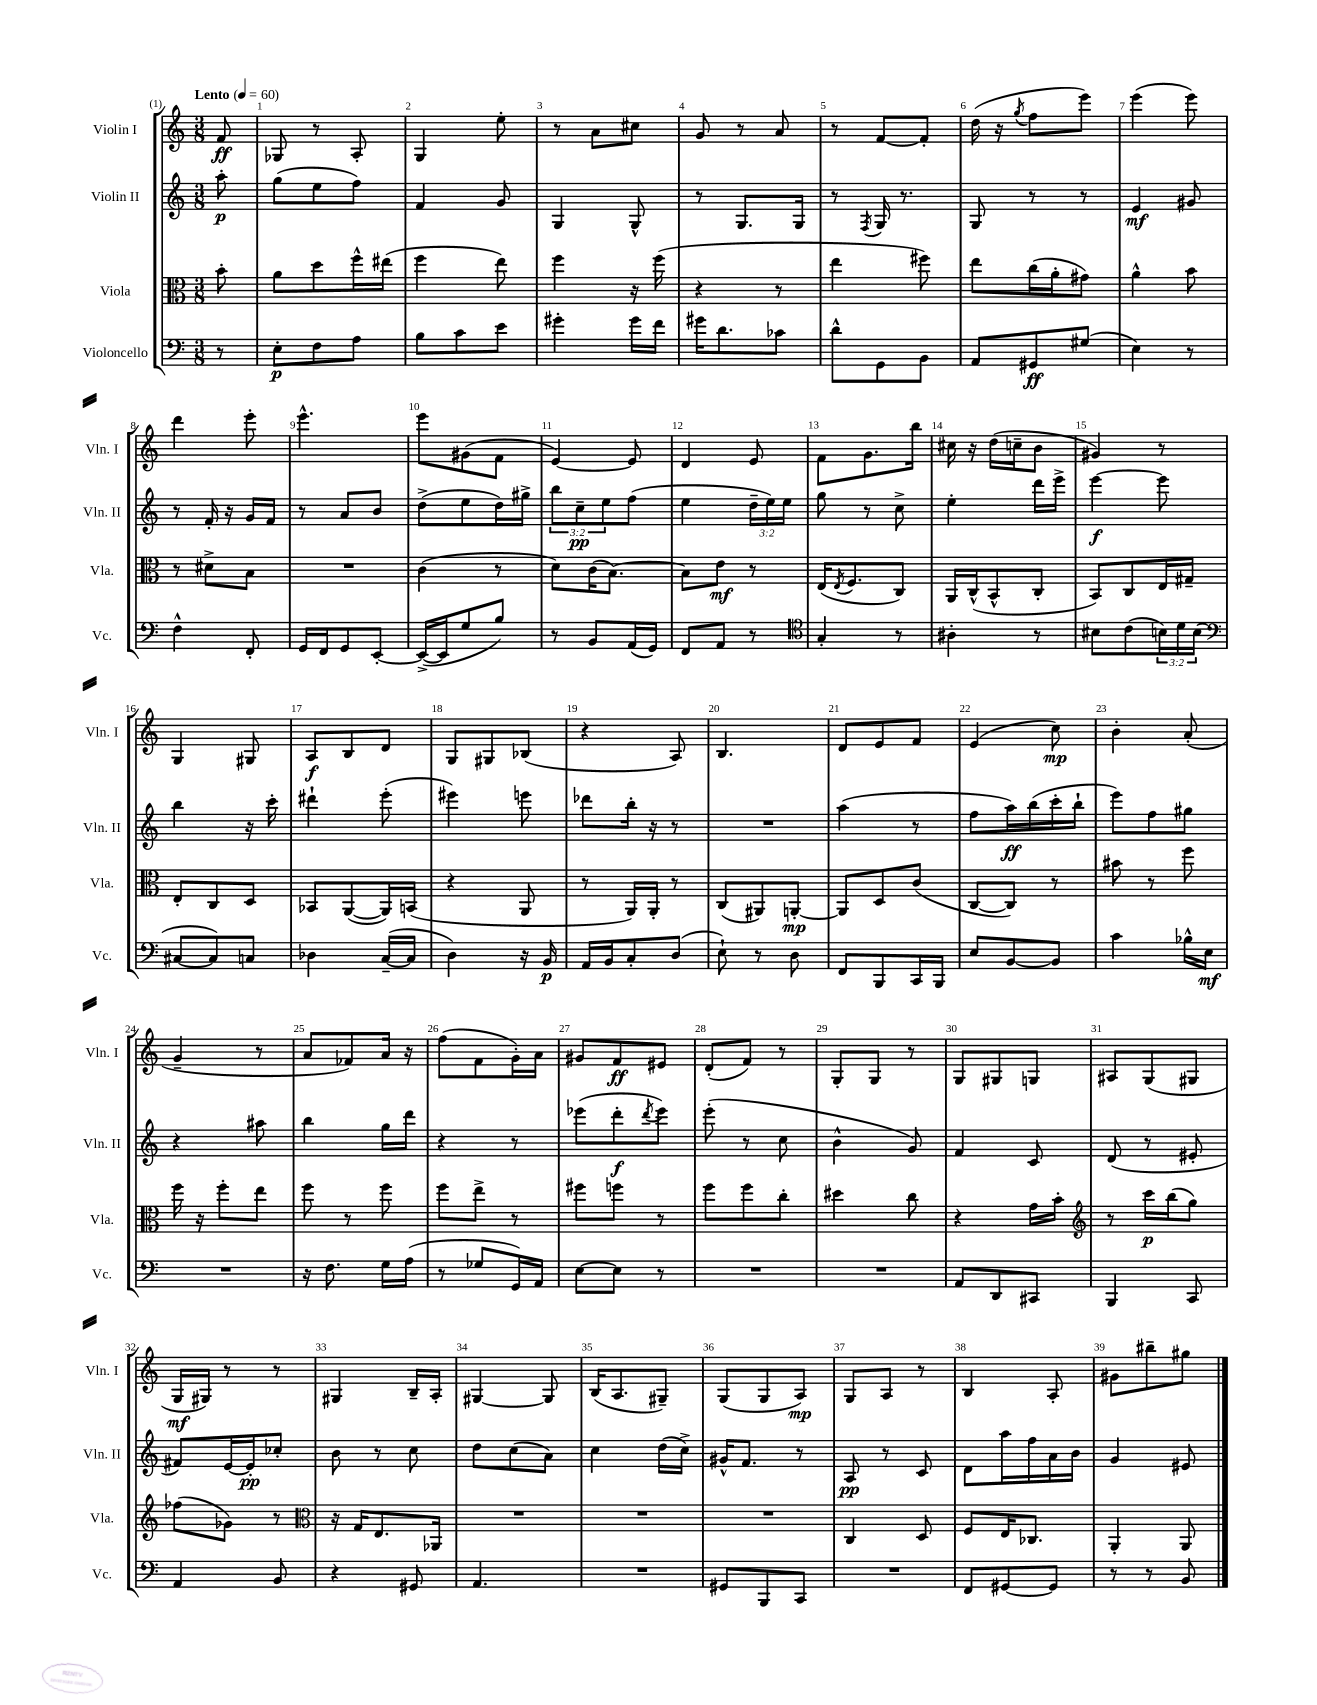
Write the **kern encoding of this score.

**kern	**kern	**kern	**kern
*staff4	*staff3	*staff2	*staff1
*clefF4	*clefC3	*clefG2	*clefG2
*k[]	*k[]	*k[]	*k[]
*M3/8	*M3/8	*M3/8	*M3/8
*MM60	*MM60	*MM60	*MM60
8r	8b'	8aa'	8f
=	=	=	=
8E'	8a	(8gg	8G-
8F	8dd	8ee	8r
8A	16ff^^	8ff)	8A'
.	(16ee#	.	.
=	=	=	=
8B	4ff	4f	4G
8c	.	.	.
8e	8ee)	8g	8ee'
=	=	=	=
4g#'	4ff	4G	8r
.	.	.	8a
16g#	16r	8G^^	8cc#
16f	(16ff	.	.
=	=	=	=
16g#	4r	8r	8g
8.d	.	.	.
.	.	8.G	8r
8c-	8r	.	8a
.	.	16G	.
=	=	=	=
8d^^	4ee	8r	8r
.	.	8qF	.
8GG	.	16G	[8f
.	.	8.r	.
8BB	8ff#)	.	8f']
=	=	=	=
8AA	8ee	8G	(16dd
.	.	.	16r
.	.	.	8qgg
8GG#	(16cc	8r	8ff
.	16a'	.	.
(8G#	8g#)	8r	8eee)
=	=	=	=
4E)	4a^^	4e	(4eee
8r	8b	8g#	8eee)
=	=	=	=
4F^^	8r	8r	4ddd
.	8d#^	16f'	.
.	.	16r	.
8FF'	8B	16g	8eee'
.	.	16f	.
=	=	=	=
16GG	4.r	8r	4.eee^^
16FF	.	.	.
8GG	.	8a	.
[8EE'	.	8b	.
=	=	=	=
(16EE^_	(4c	(8dd^	8eee
16EE]	.	.	.
8G	.	8ee	(8g#
8B)	8r	16dd)	8f
.	.	16gg#^	.
=	=	=	=
8r	8d)	12bb	[4e)
.	.	12cc~	.
8BB	(16c	.	.
.	.	12ee	.
.	[8.B)	.	.
(16AA	.	(8ff	8e]
16GG)	.	.	.
=	=	=	=
8FF	8B]	4ee	4d
8AA	8e	.	.
8r	8r	24dd~	8e
.	.	24ee)	.
.	.	24ee	.
=	=	=	=
*clefC4	*	*	*
4G'	(16E	8gg	8f
.	8qE	.	.
.	8.F	.	.
.	.	8r	8.g
8r	8C)	8cc^	.
.	.	.	16bb
=	=	=	=
4A#'	16AA	4ee'	16cc#
.	(16C^^	.	16r
.	8BB^^	.	(16dd
.	.	.	16cc~
8r	8C'	16ddd	8b
.	.	16eee^	.
=	=	=	=
8B#	8BB)	[4eee	4g#)
(8c	8C	.	.
24B)	16E	8eee]	8r
24d	.	.	.
.	16G#~	.	.
(24B	.	.	.
=	=	=	=
*clefF4	*	*	*
[8C#	8E'	4bb	4G
8C#])	8C	.	.
8C	8D	16r	8G#
.	.	16ccc'	.
=	=	=	=
4D-	8BB-	4ddd#`	8A
.	([8AA	.	8B
([16C~	16AA])	(8eee'	8d
16C]	(16BB	.	.
=	=	=	=
4D)	4r	4eee#)	8G
.	.	.	8G#
16r	8AA	8eee	(8B-
16BB	.	.	.
=	=	=	=
16AA	8r	8ddd-	4r
16BB	.	.	.
8C'	16AA)	16bb'	.
.	16AA'	16r	.
(8D	8r	8r	8A)
=	=	=	=
8E`)	(8C	4.r	4.B
8r	8AA#)	.	.
8D	[8AA'	.	.
=	=	=	=
8FF	8AA]	(4aa	8d
8BBB	8D	.	8e
16CC	(8c	8r	8f
16BBB	.	.	.
=	=	=	=
8E	[8C	8ff	(4e
[8BB	8C])	16aa)	.
.	.	(16bb	.
8BB]	8r	16ccc'	8cc)
.	.	16bb`	.
=	=	=	=
4c	8b#	8eee)	4b'
.	8r	8ff	.
16B-^^	8ff	8gg#	(8a'
16E	.	.	.
=	=	=	=
4.r	16ff	4r	4g~
.	16r	.	.
.	8ff'	.	.
.	8ee	8aa#	8r
=	=	=	=
16r	8ff	4bb	8a
8.F	.	.	.
.	8r	.	8f-)
16G	8ff	16gg	16a
(16A	.	16ddd	16r
=	=	=	=
8r	8ff	4r	(8ff
8G-	8ee^	.	8f
16GG)	8r	8r	16g')
16AA	.	.	16a
=	=	=	=
[8E	8ff#	(8eee-	8g#
8E]	8ff	8ddd'	8f
.	.	8qddd	.
8r	8r	8eee-)	8e#
=	=	=	=
4.r	8ff	(8eee'	(8d'
.	8ff	8r	8f)
.	8cc'	8cc	8r
=	=	=	=
4.r	4dd#	4b^^	8G'
.	.	.	8G
.	8cc	8g)	8r
=	=	=	=
8AA	4r	4f	8G
8DD	.	.	8G#
8CC#	16g	8c	8G
.	16b'	.	.
=	=	=	=
*	*clefG2	*	*
4BBB	8r	(8d	8A#
.	16ccc	8r	(8G
.	(16bb	.	.
8CC	8gg)	8e#'	8G#
=	=	=	=
4AA	(8ff-	8f#)	16G
.	.	.	16G#)
.	8g-)	[16e	8r
.	.	16e']	.
8BB	8r	8cc-'	8r
=	=	=	=
*	*clefC3	*	*
4r	16r	8b	4G#
.	16G	.	.
.	8.E	8r	.
8GG#	.	8cc	16B~
.	16AA-	.	16A'
=	=	=	=
4.AA	4.r	8dd	[4G#
.	.	(8cc	.
.	.	8a)	8G#]
=	=	=	=
4.r	4.r	4cc	(16B
.	.	.	8.A
.	.	(16dd	8G#~)
.	.	16cc^)	.
=	=	=	=
8GG#	4.r	16g#^^	(8G
.	.	8.f	.
8BBB	.	.	8G
8CC	.	8r	8A)
=	=	=	=
4.r	4C	8A	8G
.	.	8r	8A
.	8D	8c	8r
=	=	=	=
8FF	8F	8d	4B
[8GG#	16E	16aa	.
.	8.C-	16ff	.
8GG#]	.	16a	8A'
.	.	16b	.
=	=	=	=
8r	4AA'	4g	8g#
8r	.	.	8bb#~
8BB	8AA	8e#	8gg#
==	==	==	==
*-	*-	*-	*-
